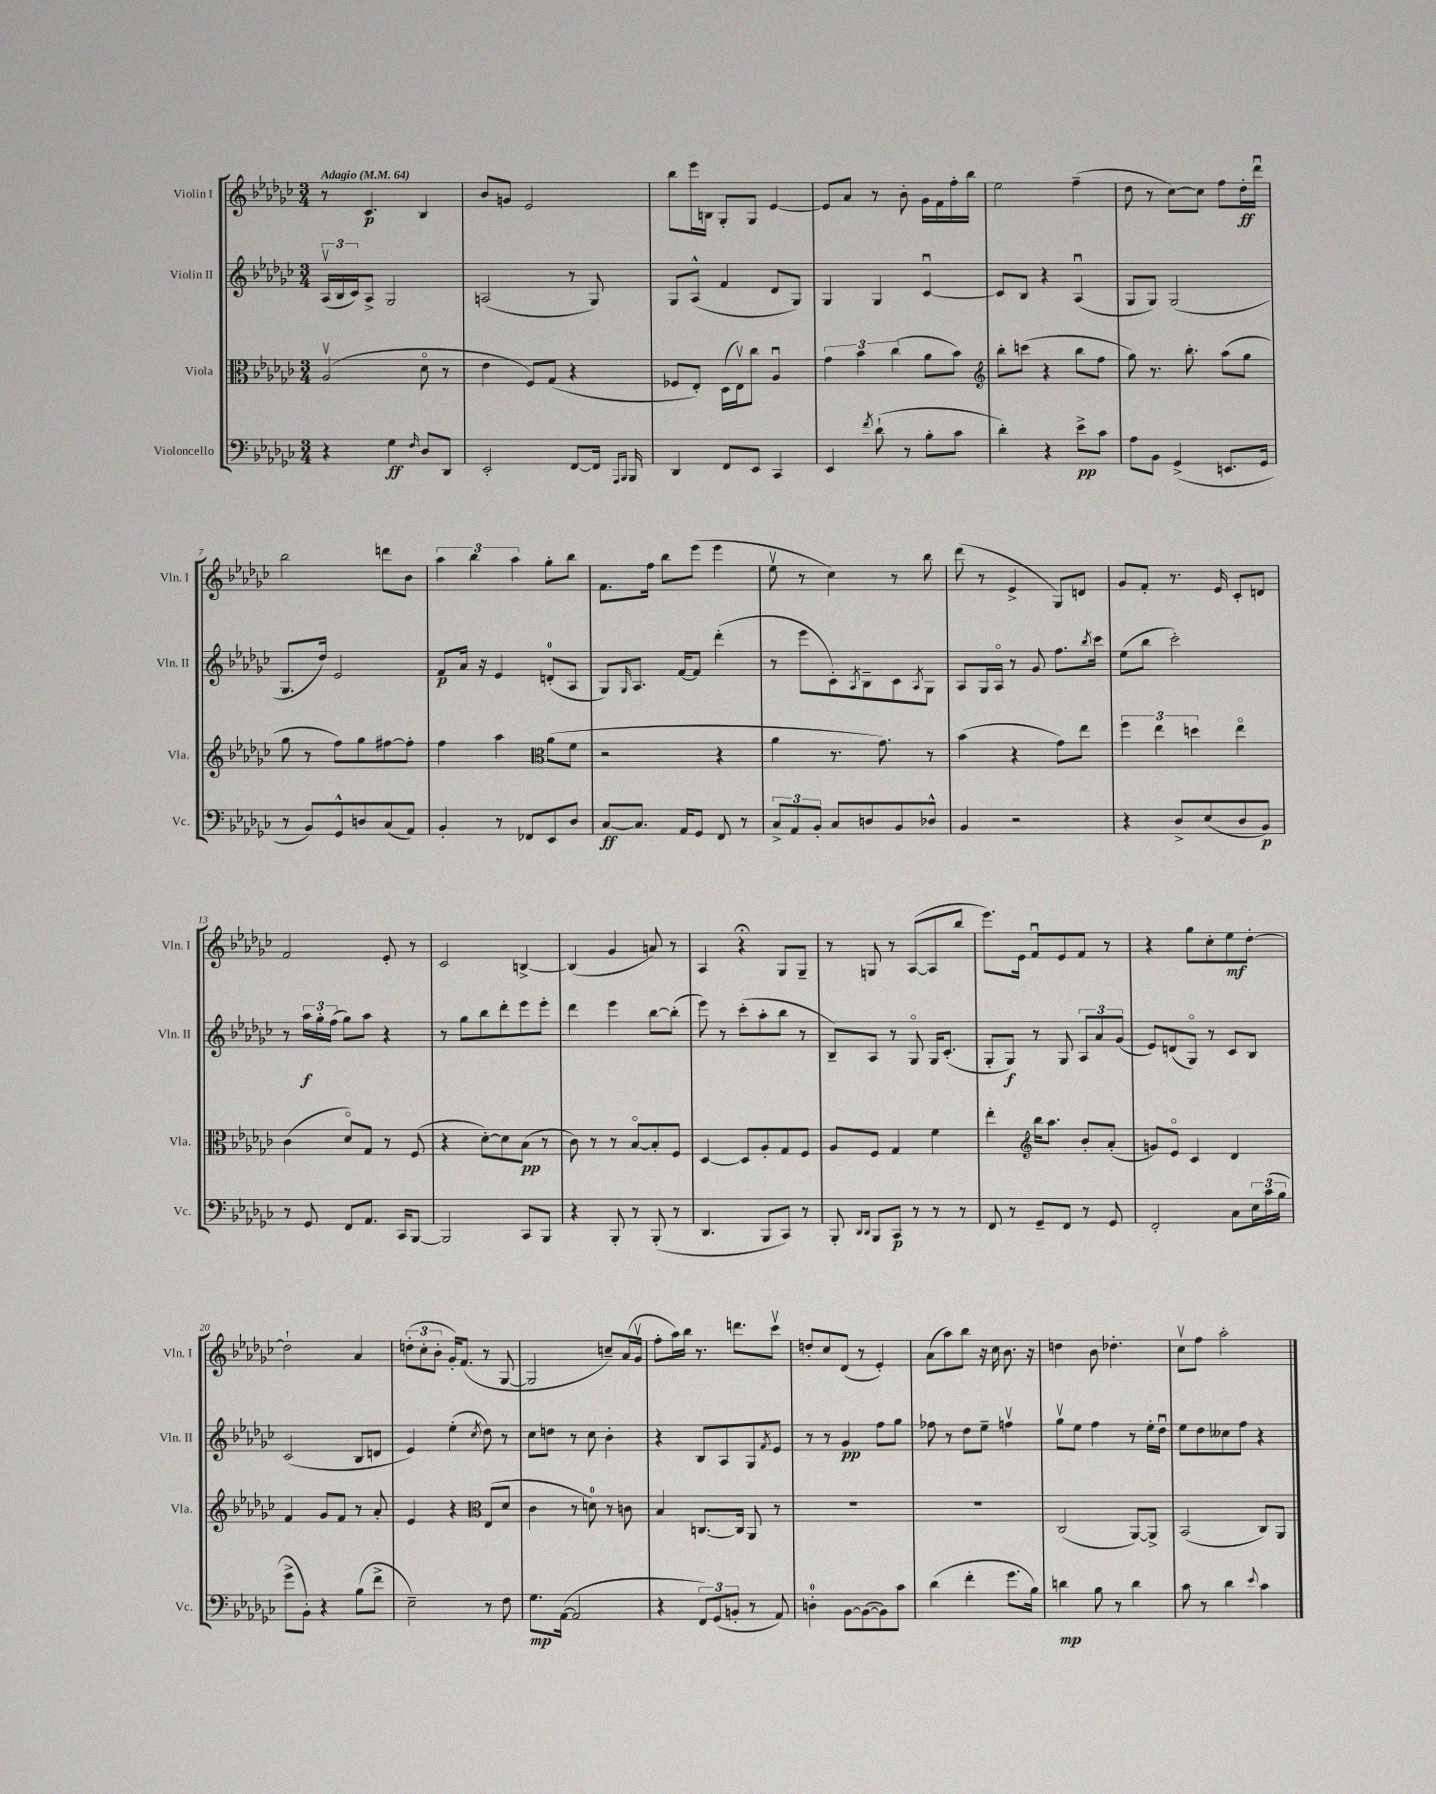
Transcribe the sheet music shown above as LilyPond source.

<<
\new StaffGroup <<
\new Staff = "s0" \with { instrumentName = "Violin I" shortInstrumentName = "Vln. I" } {
    \clef treble \key ges \major \numericTimeSignature \time 3/4 \tempo "Adagio" 4 = 64
    r8 ces'4.\p bes4 |
    bes'8 g'8 ees'2 |
    bes''8 ees'''16 b16 ges8-. ges8 ees'4~ |
    ees'8 aes'8 r8 bes'8-. ges'16 f'16 f''16-. bes''16 |
    ees''2 f''4--( |
    des''8 r8 ces''8~) ces''8 f''8 des''16-.\ff des'''16\downbow |
    bes''2 d'''8 bes'8 |
    \tuplet 3/2 { aes''4 bes''4 aes''4 } ges''8-. bes''8 |
    f'8. f''16 bes''8 ees'''8( ees'''4 |
    ees''8\upbow r8 ces''4) r8 bes''8 |
    des'''8( r8 ees'4-> ges8) d'8 |
    ges'8 f'8-. r8. ees'16 ces'8-. d'8 |
    f'2 ees'8-. r8 |
    ces'2 b4~-> |
    b4( ges'4 a'8) r8 |
    aes4 r4\fermata ges8 ges8-- |
    r8 g8 r8 aes8~( aes8 bes''8 |
    ees'''8.) ees'16 f'8\downbow ees'8 f'8 r8 |
    r4 ges''8 ces''8-. ees''8\mf des''8~-. |
    des''2-! aes'4 |
    \tuplet 3/2 { d''8-.( ces''8-. bes'8-. } ges'16-.) f'8.( r8 ges8~ |
    ges2 c''8--) aes'16( ges'16\upbow |
    f''8-. aes''16) bes''16 r8. d'''8. ces'''8\upbow |
    d''8-. ces''8 des'8( r8 ees'4-.) |
    aes'8( aes''8) bes''8 r16 ces''16 bes'8. r16 |
    d''4 bes'8 des''4.-. |
    ces''8\upbow f''8 aes''2-. \bar "|." |
}
\new Staff = "s1" \with { instrumentName = "Violin II" shortInstrumentName = "Vln. II" } {
    \clef treble \key ges \major \numericTimeSignature \time 3/4
    \tuplet 3/2 { aes16\upbow( bes16 ces'16) } aes8-> ges2 |
    a2( r8 ges8) |
    ges8 aes8-^( f'4 des'8 ges8) |
    ges4 ges4 ces'4~\downbow |
    ces'8 bes8 r4 aes4\downbow( |
    ges8 ges8) ges2( |
    ges8. des''16) ees'2 |
    f'8\p aes'16 r16 ees'4 d'8-0-.( aes8 |
    ges8) \grace { ges16 } aes8. f'16~ f'8 des'''4-.( |
    r8 ees'''8 ces'8-.) \acciaccatura { aes8 } bes8-- ces'8 \acciaccatura { aes8 } ges8 |
    aes8 ges16 aes16\flageolet r8 ges'8 f''8. \acciaccatura { bes''8 } ces'''16 |
    ees''8( bes''8 ces'''2-.) |
    r8 \tuplet 3/2 { aes''16\f ges''16-. f''16( } ges''8) aes''8 r4 |
    r8 ges''8 bes''8 des'''8-. ees'''8 ees'''8-. |
    des'''4 ees'''4 bes''8~ bes''8-.( |
    ees'''8) r8 ces'''8-.( aes''8-. bes''8 r8 |
    bes8--) aes8 r8 ges8\flageolet ges16 ces'8.-.( |
    ges8-. ges8\f) r8 ges8 \tuplet 3/2 { aes8 aes'8 ges'8( } |
    ees'8) d'8( ges8\flageolet) r8 ces'8 bes8 |
    ces'2( bes8 d'8 |
    ees'4) ees''4-.( \acciaccatura { ces''8 } des''8) r8 |
    ces''8 d''8 r8 ces''8 bes'4-. |
    r4 bes8 aes8 ges8 \acciaccatura { f'8 } ees'8 |
    r8 r8 ges'4\pp f''8 ges''8 |
    fes''8 r8 des''8 ees''8-- f''4\upbow |
    ges''8\upbow ees''8 f''4 r8 ees''16-. des''16\downbow |
    ees''8 des''8 ceses''8 f''8 r4 \bar "|." |
}
\new Staff = "s2" \with { instrumentName = "Viola" shortInstrumentName = "Vla." } {
    \clef alto \key ges \major \numericTimeSignature \time 3/4
    aes2\upbow( des'8\flageolet r8 |
    ees'4 f8) ges8( r4 |
    fes8 ees8-.) des16( ees16\upbow) ces''8 aes4\downbow |
    \tuplet 3/2 { ges'4 bes'4 ces''4( } aes'8 bes'8) |
    \clef treble bes''8-. c'''8( r4 bes''8 f''8 |
    ges''8) r8. bes''8.-. aes''8( ges''8 |
    ges''8 r8 f''8) ges''8 fis''8~ fis''8-. |
    f''4 aes''4 \clef alto aes'8( f'8 |
    r2 r4 |
    aes'4 r8. ges'8.) r8 |
    bes'4( r4 ges'8) ees''8 |
    \tuplet 3/2 { f''4 ees''4 d''4 } ees''4\flageolet |
    ces'4( des'8\flageolet) ges8 r8 f8( |
    r4 des'8~-.) des'8 bes8\pp( r8 |
    ces'8) r8 r8 bes8~\flageolet bes8-. f8 |
    des4~ des8 aes8-. ges8 f8 |
    aes8 f8 ges4 f'4 |
    ees''4-. \clef treble bes''16 aes''8. bes'8-. aes'8-.( |
    g'8) ees'8\flageolet ces'4 des'4 |
    f'4 ges'8 f'8 r8 aes'8-. |
    ees'4 r4 \clef alto ees8( des'8 |
    ces'4 r8 d'8-0) r8 c'8 |
    bes4 c8.~ c16 aes,8 r8 |
    R2. |
    R2. |
    ces2( aes,8~) aes,8-> |
    bes,2( ces8) aes,8 \bar "|." |
}
\new Staff = "s3" \with { instrumentName = "Violoncello" shortInstrumentName = "Vc." } {
    \clef bass \key ges \major \numericTimeSignature \time 3/4
    r4 ges4\ff \grace { f16 } des8 des,8 |
    ees,2-. f,8~ f,16 \grace { aes,,16 bes,,16 } bes,,16 |
    des,4 f,8 ees,8 ces,4 |
    ees,4 \acciaccatura { f'8 } des'8-!( r8 bes8-. ces'8 |
    des'4-.) r4 ees'8->\pp ces'8 |
    aes8 bes,8 ges,4->( e,8. ges,16 |
    r8 bes,8) ges,8-^ d8 ces8( aes,8) |
    bes,4-. r8 fes,8 ees,8 des8 |
    ces8~\ff ces8. aes,16 ges,8 f,8 r8 |
    \tuplet 3/2 { ces8-> aes,8 bes,8-. } ces8 d8 bes,8 des8-^ |
    bes,4 r2 |
    r4 des8-> ees8( des8 bes,8\p) |
    r8 ges,8 f,8 aes,8. ces,16 bes,,8~ |
    bes,,2 ces,8 bes,,8 |
    r4 bes,,8-. r8 bes,,8-.( r8 |
    des,4. bes,,8 ces,8) r8 |
    bes,,8-. \grace { des,16 des,16 } bes,,8 ces,8\p r8 r8 r8 |
    f,8 r8 ges,8-- f,8 r8 ges,8 |
    f,2-. ces8 \tuplet 3/2 { ees16 ces'16( bes16 } |
    ges'8-> bes,8-.) r4 bes8( f'8-> |
    ees2--) r8 f8 |
    ges8.\mp aes,16~( aes,2 |
    r4 \tuplet 3/2 { f,8) ges,8( b,8-. } r8 aes,8) |
    d4-0-. bes,8~ bes,8~( bes,8) ces'8 |
    des'4( f'4-. ges'8. bes16) |
    d'4\mp bes8 r8 d'4 |
    ces'8 r8 des'4 \appoggiatura { ees'8 } ces'4 \bar "|." |
}
>>
>>
